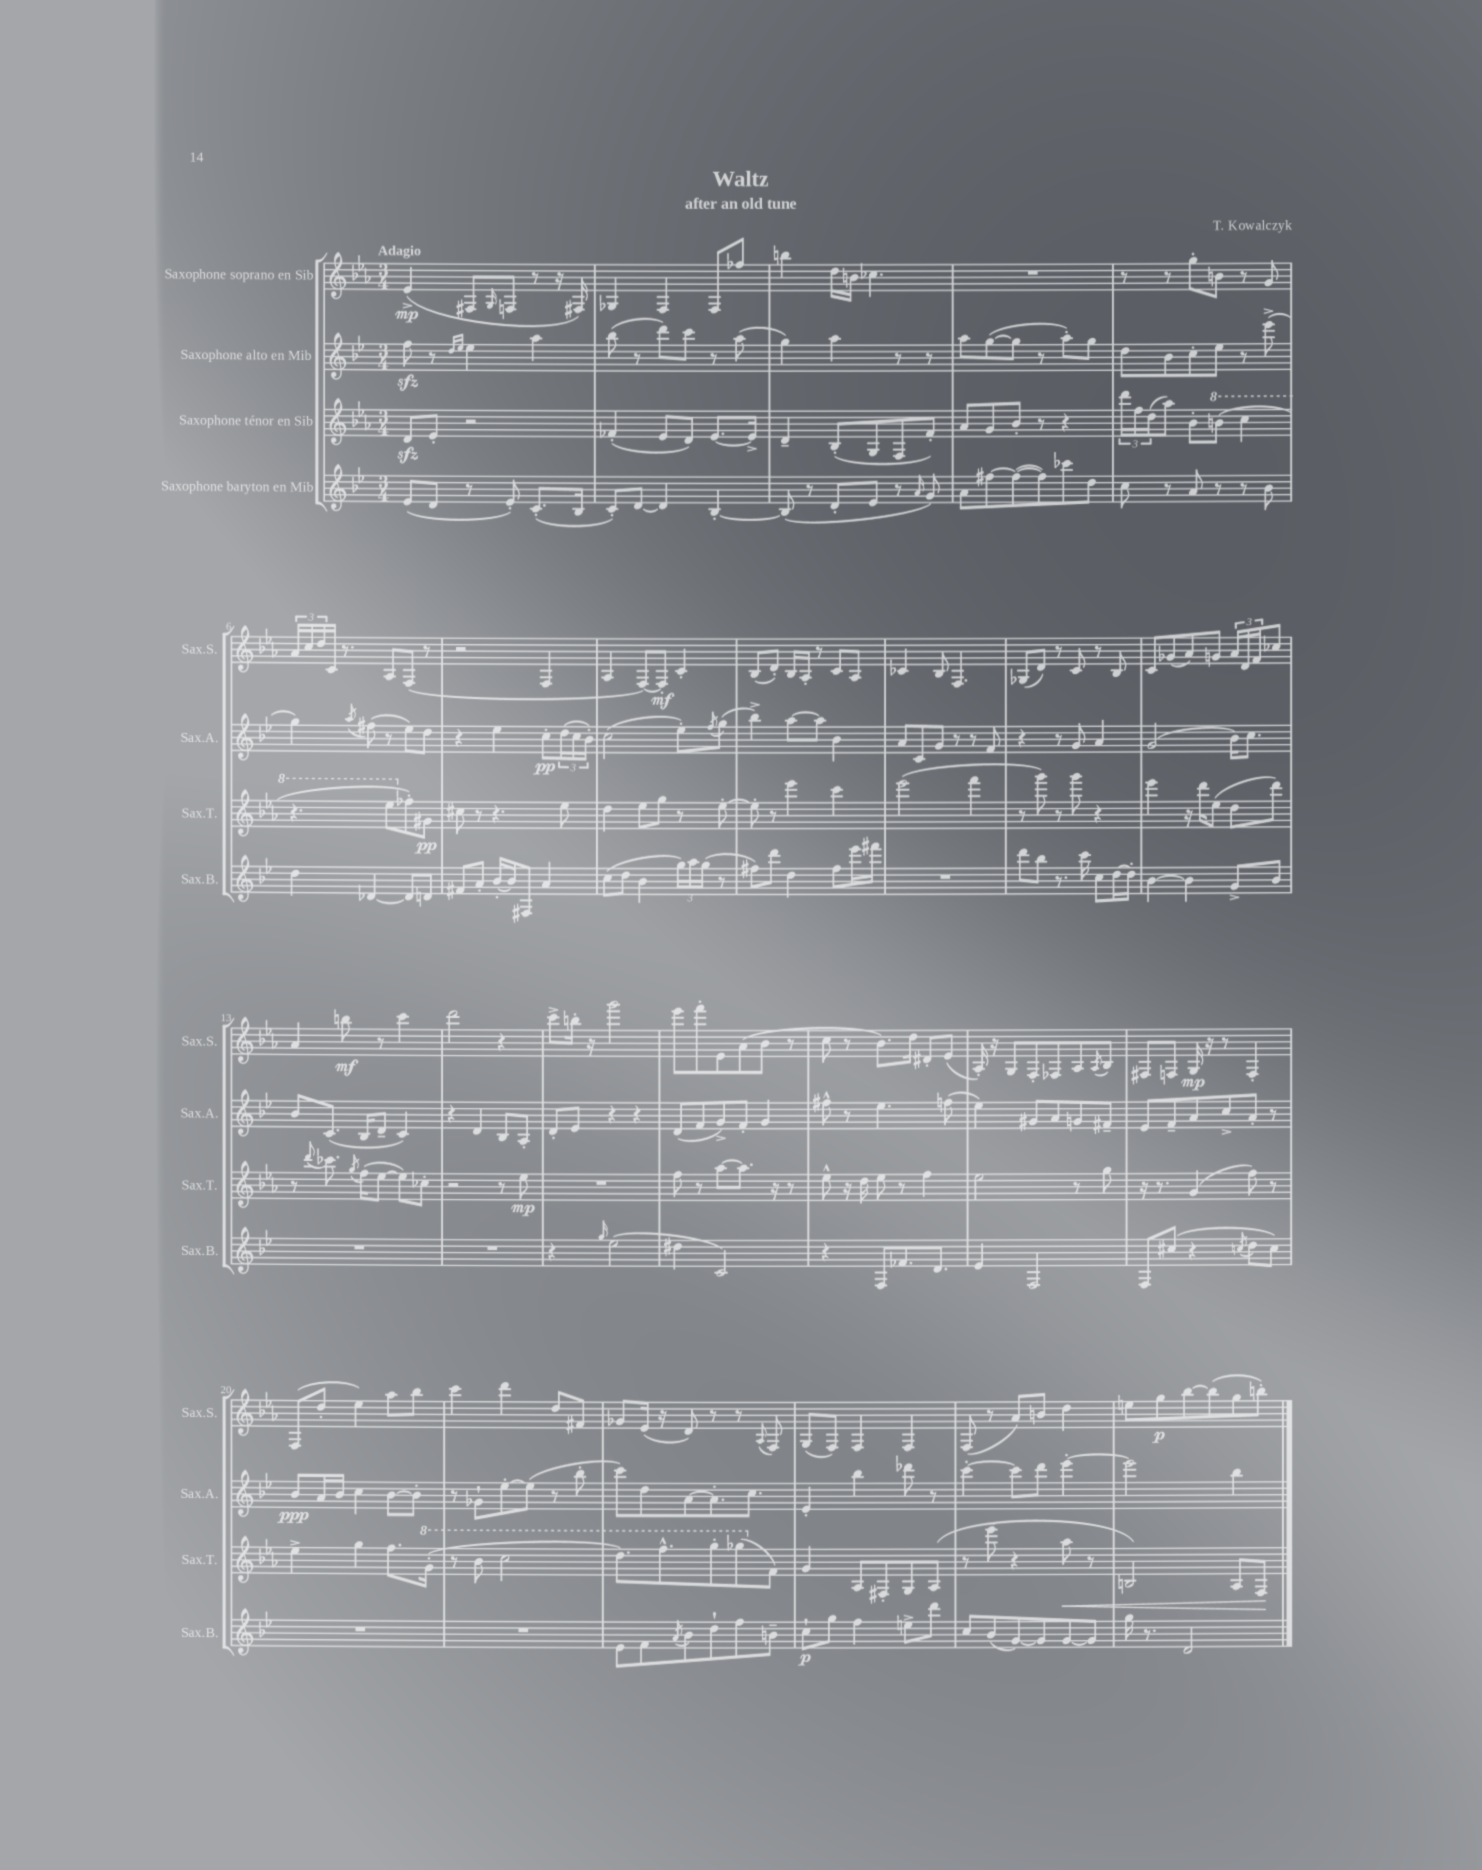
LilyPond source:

\header { title = "Waltz" composer = "T. Kowalczyk" subtitle = "after an old tune" }
<<
\new StaffGroup <<
\new Staff = "s0" \with { instrumentName = "Saxophone soprano en Sib" shortInstrumentName = "Sax.S." } {
    \clef treble \key ees \major \numericTimeSignature \time 3/4 \tempo "Adagio"
    ees'4->\mp( fis8 \grace { g16 } f8 r8 r16 fis16) |
    ges4 f4 f8 fes''8 |
    b''4 d''16 b'16 ces''4. |
    R2. |
    r8 r8 g''8-. b'8 r8 g'8 |
    \tuplet 3/2 { aes'16 c''16 d''16 } c'16 r8. aes8 f8( r8 |
    r2 f4 |
    aes4 f8~) f8-.\mf c'4-. |
    bes8( d'8-.) bes16 aes16-. r8 c'8 aes8 |
    ces'4 bes8 f4. |
    ges8( d'8) r8 c'8 r8 bes8 |
    c'8 ges'8( aes'8) g'8 \tuplet 3/2 { aes'16 d'16 f'16 } ces''8 |
    aes'4 b''8\mf r8 c'''4 |
    d'''2 r4 |
    c'''8-> b''16-. r16 g'''2 |
    ees'''8 f'''8-. ees'8 aes'8( bes'8 r8 |
    c''8 r8 bes'8.) d''16 dis'8-. ees'8( |
    aes16-.) r16 g8 f8-. fes8 aes8 \acciaccatura { aes8 } bes8 |
    fis8 f8 g16\mp r16 r8 f4-. |
    f8( d''8-. ees''4) aes''8 bes''8 |
    c'''4 d'''4 d''8 fis'8 |
    ges'8 ees'16( r16 d'8) r8 r8 \appoggiatura { aes8 } f8 |
    g8( f8) f4 f4 |
    f8( r8 aes'8) b'8 d''4 |
    e''8 g''8\p bes''8~ bes''8( g''8 b''8-.) \bar "|." |
}
\new Staff = "s1" \with { instrumentName = "Saxophone alto en Mib" shortInstrumentName = "Sax.A." } {
    \clef treble \key bes \major \numericTimeSignature \time 3/4
    f''8\sfz r8 \grace { d''16 ees''16 } ees''4 a''4 |
    bes''8( r8 d'''8) c'''8 r8 a''8( |
    g''4) a''4 r8 r8 |
    a''8 g''8~( g''8 r8 a''8-.) g''8 |
    d''8 bes'8 c''8-. ees''8 r8 ees'''8->( |
    g''4) \acciaccatura { a''8 } fis''8( r8 ees''8) d''8 |
    r4 ees''4 c''8-.\pp \tuplet 3/2 { d''16( c''16 bes'16-.) } |
    c''2( ees''8-.) \acciaccatura { f''8 } g''8( |
    bes''4->) a''8~ a''8 bes'4 |
    a'8 c'8 g'8 r8 r8 f'8 |
    r4 r8 g'8 a'4 |
    g'2( bes'16) c''8. |
    bes'8 c'8.( bes16 d'8-- c'4) |
    r4 d'4 bes8 a8-. |
    d'8-. ees'8 r4 r4 |
    d'8( f'8 g'8->) f'8-. g'4 |
    fis''8-^ r8 ees''4. f''8( |
    ees''4) gis'8 a'8 g'8 fis'8-- |
    ees'8 f'8-- a'8 c''8-> a'8-. r8 |
    bes'8\ppp a'16 bes'16 c''4 bes'8~ bes'8-. |
    r8 ges'8-! ees''8~-. ees''8( r8 bes''8-. |
    c'''8) d''8 a'8~ a'8.-. c''8. |
    ees'4-. bes''4 des'''8 r8 |
    c'''4~-. c'''8 d'''8 ees'''4~-. |
    ees'''2 bes''4 \bar "|." |
}
\new Staff = "s2" \with { instrumentName = "Saxophone ténor en Sib" shortInstrumentName = "Sax.T." } {
    \clef treble \key ees \major \numericTimeSignature \time 3/4
    d'8\sfz ees'8-. r2 |
    fes'4-.( ees'8 d'8) ees'8.~ ees'16-> |
    d'4-- bes8-.( g8 f8 f'8-.) |
    aes'8 g'8 bes'8-. r8 r4 |
    \tuplet 3/2 { d'''16 f''16 d''16( } aes''8) bes'8-. \ottava #1 b''8( c'''4 |
    r4. ees'''8 \ottava #0 fes''8-.) gis'8\pp |
    cis''8 r8 r4. ees''8 |
    d''4 ees''8 g''8 r8 ees''8~-. |
    ees''8-. r8 ees'''4 c'''4 |
    ees'''2( f'''4 |
    r8 g'''8) r8 g'''8 r4 |
    ees'''4 r16 d'''16 ees''8( d''8 d'''8) |
    r8 \appoggiatura { d'''8 } ces'''8. \acciaccatura { g''8 } f''16( ees''8~ ees''8) ces''8-. |
    r2 r8 ees''8\mp |
    R2. |
    f''8 r8 aes''8~ aes''8. r16 r8 |
    ees''8-^ r16 d''16 ees''8 r8 f''4 |
    ees''2 r8 g''8 |
    r16 r8. g'4( f''8) r8 |
    ees''4-> g''4 f''8. \ottava #1 g''16-.( |
    r8 bes''8 c'''2 |
    d'''8.) f'''8.-^ g'''8-. ges'''8( \ottava #0 f'8) |
    g'4 aes8 fis8-. g8 aes8( |
    r8 ees'''8-- r4 aes''8\< r8 |
    b2) aes8 f8\! \bar "|." |
}
\new Staff = "s3" \with { instrumentName = "Saxophone baryton en Mib" shortInstrumentName = "Sax.B." } {
    \clef treble \key bes \major \numericTimeSignature \time 3/4
    ees'8( d'8 r8 ees'8-.) c'8.-.( bes16 |
    c'8-.) d'8~ d'4 bes4~-. |
    bes8( r8 d'8-. ees'8 r8 \grace { a'16 } g'8) |
    a'8 fis''8~ fis''8~( fis''8) ces'''8 d''8 |
    c''8 r8 a'8 r8 r8 bes'8 |
    d''4 des'4~ des'8 d'8 |
    fis'8 a'8-. bes'16~-. bes'16 fis8 a'4 |
    c''8( d''8 bes'4 \tuplet 3/2 { g''16) a''16 g''16( } r8 |
    fis''8) d'''8 d''4 fis''8 ees'''16 fis'''16 |
    R2. |
    d'''8 bes''8 r8. c'''16 c''8 d''16~ d''16-. |
    bes'4~ bes'4 g'8-> bes'8 |
    R2. |
    R2. |
    r4 \grace { g''16 } ees''2( |
    dis''4 c'2) |
    r4 f8 fes'8. d'8. |
    ees'4 f2 |
    f8 cis''8( r4 \acciaccatura { c''8 } d''8 c''8) |
    R2. |
    R2. |
    ees'8 f'8 \acciaccatura { a'8 } bes'8 d''8-! f''8 b'8-- |
    c''8-!\p g''8 f''4 e''8-> d'''8 |
    c''8 bes'8( g'8~) g'8 g'8~ g'8 |
    g''16 r8. d'2 \bar "|." |
}
>>
>>
